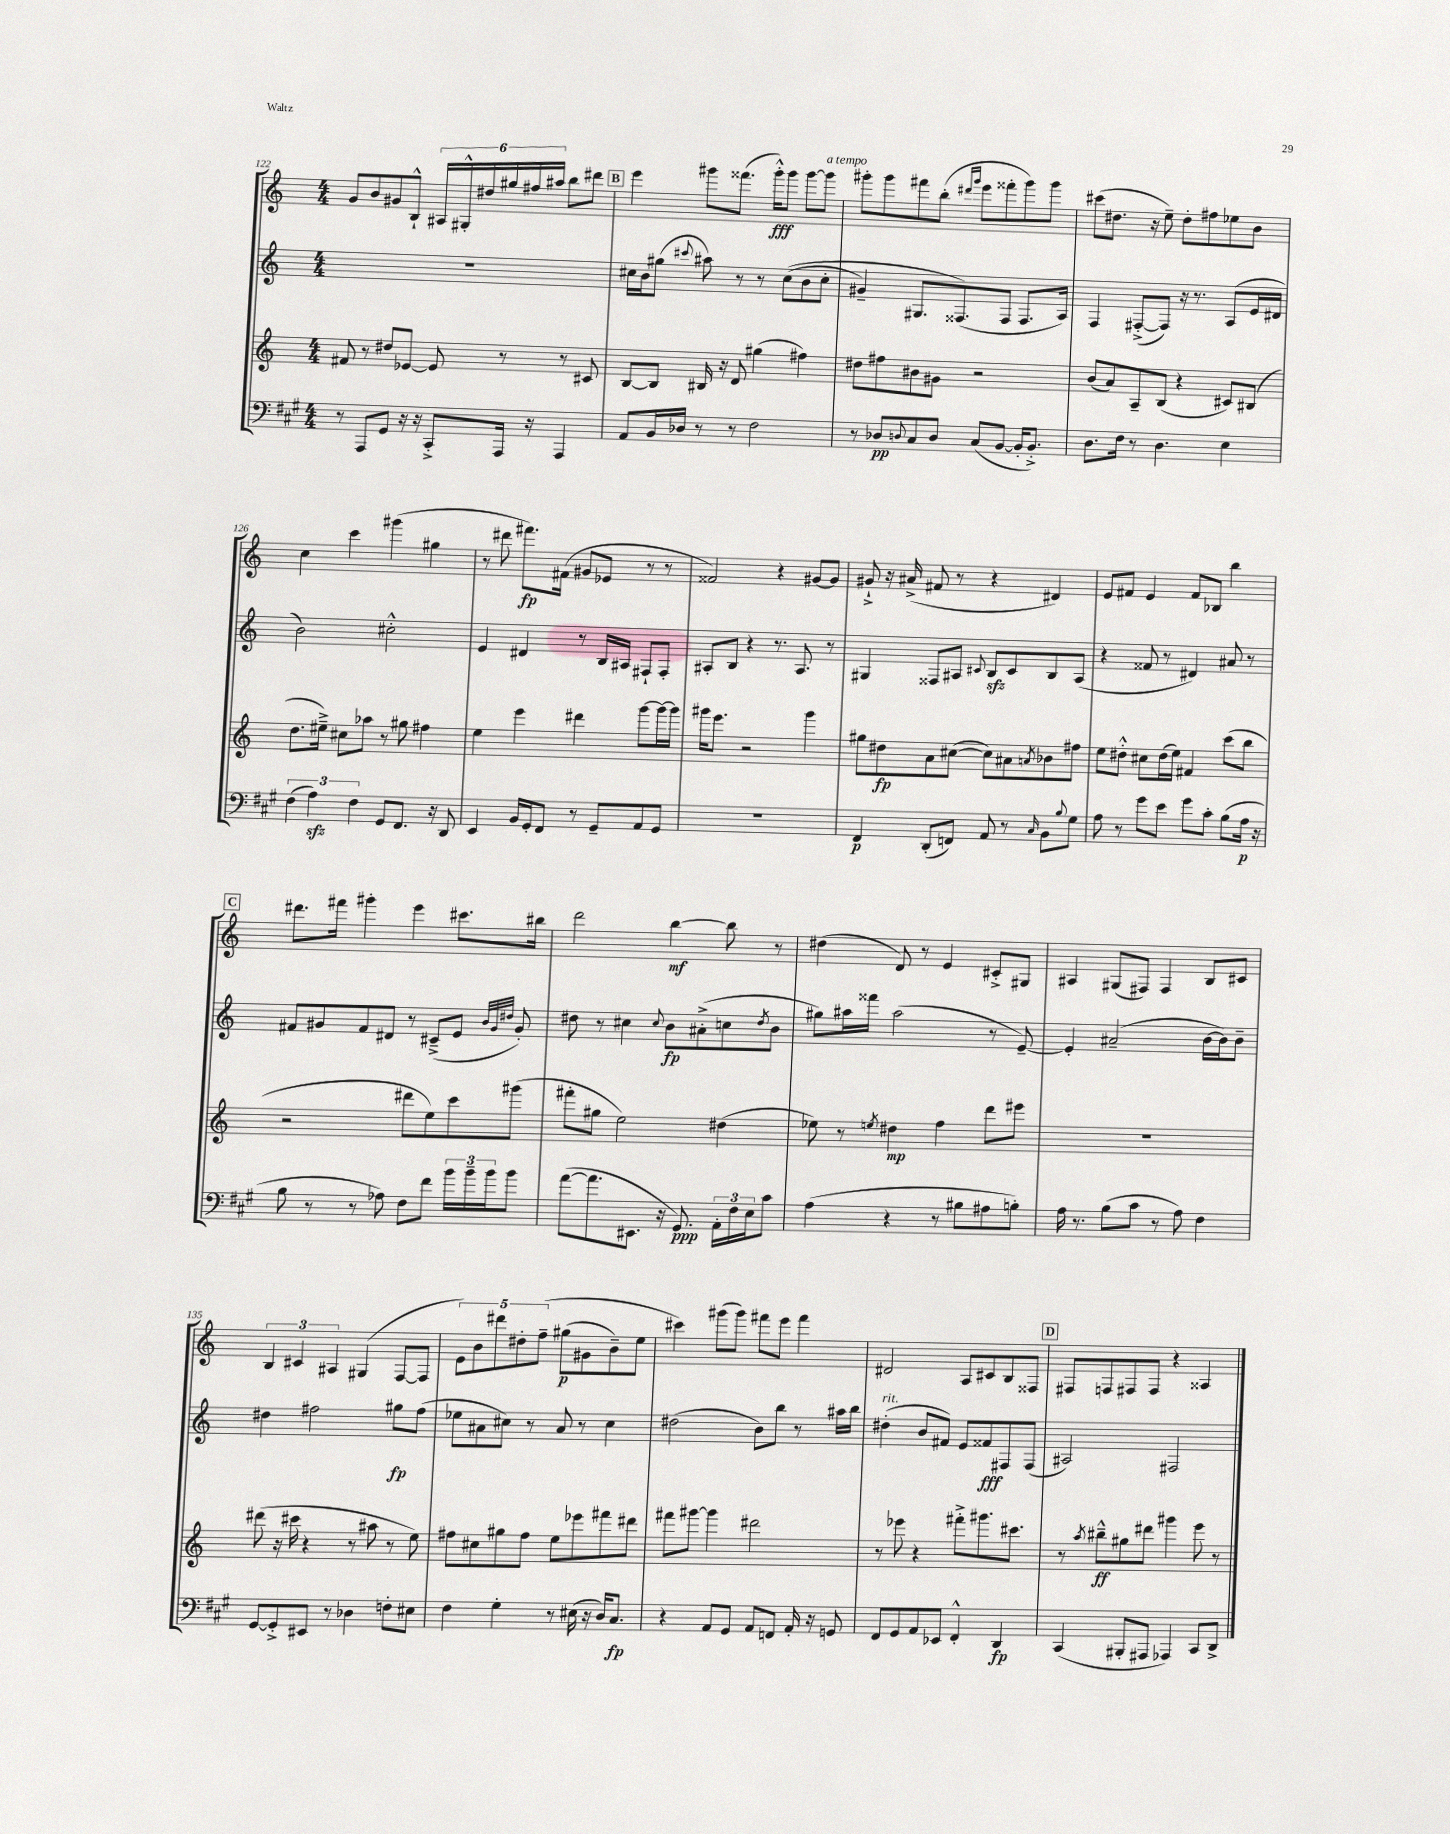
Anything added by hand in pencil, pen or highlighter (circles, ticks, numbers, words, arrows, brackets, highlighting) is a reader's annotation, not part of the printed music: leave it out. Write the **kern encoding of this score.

**kern	**kern	**kern	**kern
*staff4	*staff3	*staff2	*staff1
*clefF4	*clefG2	*clefG2	*clefG2
*k[f#c#g#]	*k[]	*k[]	*k[]
*M4/4	*M4/4	*M4/4	*M4/4
8r	8f#/	1r	8g/L
8AAA/L	8r	.	8b/
8GG#/J	8dd#/L	.	8g#/
16r	[8e-/J	.	8B`^^/J
16r	.	.	.
8CC#'^/L	8e-/]	.	24A#/LL
.	.	.	24G#'^^/
.	.	.	24dd#/
16AAA/Jk	8r	.	24gg#/
.	.	.	24ff#/
16r	.	.	.
.	.	.	24aa#/JJ
4AAA/	8r	.	8bb\L
.	8c#/	.	8ddd#\J
=	=	=	=
8AA/L	[8B/L	16cc#\LL	4eee\
.	.	16b\J	.
16BB/L	8B/]J	(8gg#\J	.
16D-/JJ	.	.	.
.	.	8qqccc#/	.
8r	16B#/	8aa#\)	8ggg#\L
.	16r	.	.
8r	8d/	8r	(8.fff##\J
2F#\	(4gg#\	8r	.
.	.	.	16ggg#'^^\LK)
.	.	&((8cc#\L	8ggg#\J
.	4ff#\)	8b\	[8ggg#\L
.	.	8cc#'\J	8ggg#\]J
=	=	=	=
8r	8dd#\L	4g#~/)	8ggg#'\L
8D-/L	8ff#\	.	8ggg#\
8qqD/	.	.	.
8C#/	8b#\	8.G#/L	8fff#\
8D/J	8g#\J	.	(8bb'\J
.	.	(8.F##/&)	.
.	.	.	16qqddd#/LL
.	.	.	16qqggg#/JJ
(8C#/L	2r	.	8eee\L
[8BB/J	.	8F##/J	8fff##'\
16BB'/]LK	.	8.F##/L	8ggg#\)
8.BB'^/J)	.	.	.
.	.	.	8ggg#\J
.	.	16A/Jk)	.
=	=	=	=
8.D\L	(8b/L	4F/	(8ccc#\L
.	8a/)	.	8.dd#\J
16F#\Jk	.	.	.
8r	8A~/	([8F#'^/L	.
.	.	.	16r
4.D\	(8B/J	8F#/]J)	8ee~\)
.	4r	16r	8dd#'\L
.	.	8.r	.
.	.	.	8ff#\
4E\	8c#/L)	(8A/L	8ee-\
.	(8B#/J	16e/L	8b\J
.	.	16d#/JJ	.
=	=	=	=
(6F#\	8.dd\L	2b\)	4cc\
6A\)	.	.	.
.	16ee#~^\Jk)	.	.
.	8cc#\L	.	4ccc\
6F#\	.	.	.
.	8aa-\J	.	.
8GG#/L	8r	2cc#'^^\	(4ggg#\
8.FF#/J	8gg#\	.	.
.	4ff#\	.	4gg#\
16r	.	.	.
8DD/	.	.	.
=	=	=	=
4EE/	4ee\	4e/	8r
.	.	.	8ddd#\
16BB/LL	4eee\	4d#/	8.fff#\L)
16GG#'/J	.	.	.
8FF#/J	.	.	.
.	.	.	(16f#\Jk
8r	4ddd#\	8r	8g#/L
8GG#~/L	.	16B/LL	8e-/J
.	.	16A#/JJ	.
8AA/	[8ggg\L	8F#`/L	8r
8GG#/J	16ggg\_L	8F#'/J	8r
.	16ggg\]JJ	.	.
=	=	=	=
1r	16ggg#\LK	8A#'/L	2f##/)
.	8.eee\J	.	.
.	.	8B/J	.
.	2r	4r	.
.	.	8.r	4r
.	.	8.A#/	.
.	4ggg#\	.	[8g#/L
.	.	8r	8g#/]J
=	=	=	=
4FF#/	8gg#\L	4G#/	8g#`^/
.	8dd#\	.	16r
.	.	.	(16a#^/
(8DD'/L	8a\	8F##/L	8f#/
8FF/J)	([8cc#\J	8A#/J	8r
.	.	8qqc#/	.
8AA/	8cc#\]L)	8B/L	4r
8r	8a#\	8c#/	.
16qqC#/	8qa/	.	.
8BB\L	8b-\	8B/	4d#/)
8qqB/	.	.	.
8G#\J	8ff#\J	(8A#/J	.
=	=	=	=
8A\	8ee\L	4r	8e/L
8r	8dd#'^^\J	.	8f#/J
8g#\L	8cc#\L	8f##/	4e/
8e\J	(16dd#\L	8r	.
.	16ee\JJ)	.	.
8g#\L	4f#/	4d#/)	8f#/L
8c#'\J	.	.	8B-/J
(8B\L	(8ccc\L	8a#/	4bb\
16A\Jk	8bb\J	8r	.
16r	.	.	.
=	=	=	=
8B\	2r	8f#/L	8.ddd#\L
8r	.	8g#/	.
.	.	.	16fff#\Jk
8r	.	8f#/	4ggg#'\
8A-\)	.	8d#/J	.
8F#\L	8ddd#\L	8r	4eee\
8f#\J	8ee\)	(8c#~^/L	.
24b\LL	8ccc\	8e/J	8.ccc#\L
24b~\	.	.	.
24b\J	.	.	.
.	.	32qqb/LLL	.
.	.	32qqg#/	.
.	.	32qqdd#/JJJ	.
8b\J	(8ggg#\J	8g#'/)	.
.	.	.	16bb#\Jk
=	=	=	=
([8a\L	8fff#'\L	8dd#\	2ddd\
8.a\]	8gg#\J	8r	.
.	2ee\)	4cc#\	.
8.EE#\J	.	.	.
.	.	8qqcc#/	.
16r	.	8b\L	[4bb\
8.GG#/)	.	.	.
.	.	(8a#'^\	.
24AA'\LL	(4dd#\	8cc\	8bb\]
24F#\	.	.	.
24E\J	.	.	.
.	.	8qdd#/	.
8c#\J	.	8b\J	8r
=	=	=	=
(4A\	8ee-\)	8gg#\L)	(4dd#\
.	8r	16aa#\L	.
.	.	16fff##\JJ	.
.	8qee/	.	.
4r	4dd#\	(2aa#\	8d/)
.	.	.	8r
8r	4ff\	.	4e/
8B#\L	.	.	.
8A#\	8ddd\L	8r	8c#'^/L
8B'\J)	8eee#\J	[8e~/)	8G#/J
=	=	=	=
16A\	1r	4e'/]	4A#/
8.r	.	.	.
(8B\L	.	(2a#~/	(8G#/L
8c#\J	.	.	8F#/J)
8r	.	.	4F#/
8A\)	.	.	.
4F#\	.	[16b\LL	8B/L
.	.	16b\]J)	.
.	.	8b~\J	8c#/J
=	=	=	=
[8GG#/L	(8ddd#\	4dd#\	6B/
8GG#'^/]	16r	.	.
.	.	.	6c#/
.	16ccc#\	.	.
8EE#/J	4r	2ff#\	.
.	.	.	6A#/
8r	.	.	.
4D-\	8r	.	(4G#/
.	8aa#\	.	.
8F'\L	8r	8gg#\L	[8F/L
8E#\J	8ee\)	(8ff#\J	8F/]J
=	=	=	=
4F#\	8ff#\L	8ee-\L	10e\L)
.	.	.	10b\
.	8cc#\	8a#\	.
.	.	.	10ddd#\
4G#'\	8gg#\	8cc#\J)	.
.	.	.	10dd#'\
.	8ff#\J	8r	.
.	.	.	&(10ff~\J
8r	8ee\L	8a#/	(8gg#\L
(16E#\	8eee-\	8r	8g#\
16r	.	.	.
16D/LK)	8fff#\	4cc#\	8b~\)
8.C#/J	.	.	.
.	8ddd#\J	.	8ee\J
=	=	=	=
4r	8fff#\L	(2dd#\	4ccc#\&)
.	[8ggg#\J	.	.
8AA/L	4ggg#\]	.	(8ggg#\L
8GG#/J	.	.	8ggg#\J)
8AA/L	2ddd#\	8b\L)	8fff#\L
8FF/J	.	8bb\J	8eee\J
16AA'/	.	8r	4fff#\
16r	.	.	.
8GG/	.	16aa#\LL	.
.	.	16bb\JJ	.
=	=	=	=
8FF#/L	8r	(4dd#'\	2d#/
8GG#/	8eee-\	.	.
8AA/	4r	8b/L	.
8EE-/J	.	8f#/J)	.
4FF#'^^/	8fff#'^\L	8e/L	8A/L
.	8.ggg#\	8f##/	8c#/
4DD/	.	8F#/	8B/
.	8.ccc#\J	.	.
.	.	(8F#/J	8F##/J
=	=	=	=
(4CC#/	8r	2A#/)	8F#/L
.	8qaa/	.	.
.	8bb#~^^\L	.	8F/
8BBB#'/L	8gg#\	.	8F#/
8AAA#/J	8ddd#\J	.	8F#/J
4AAA-/)	4ggg#\	2F#/	4r
8CC#/L	8eee\	.	4A##/
8DD^/J	8r	.	.
==	==	==	==
*-	*-	*-	*-
